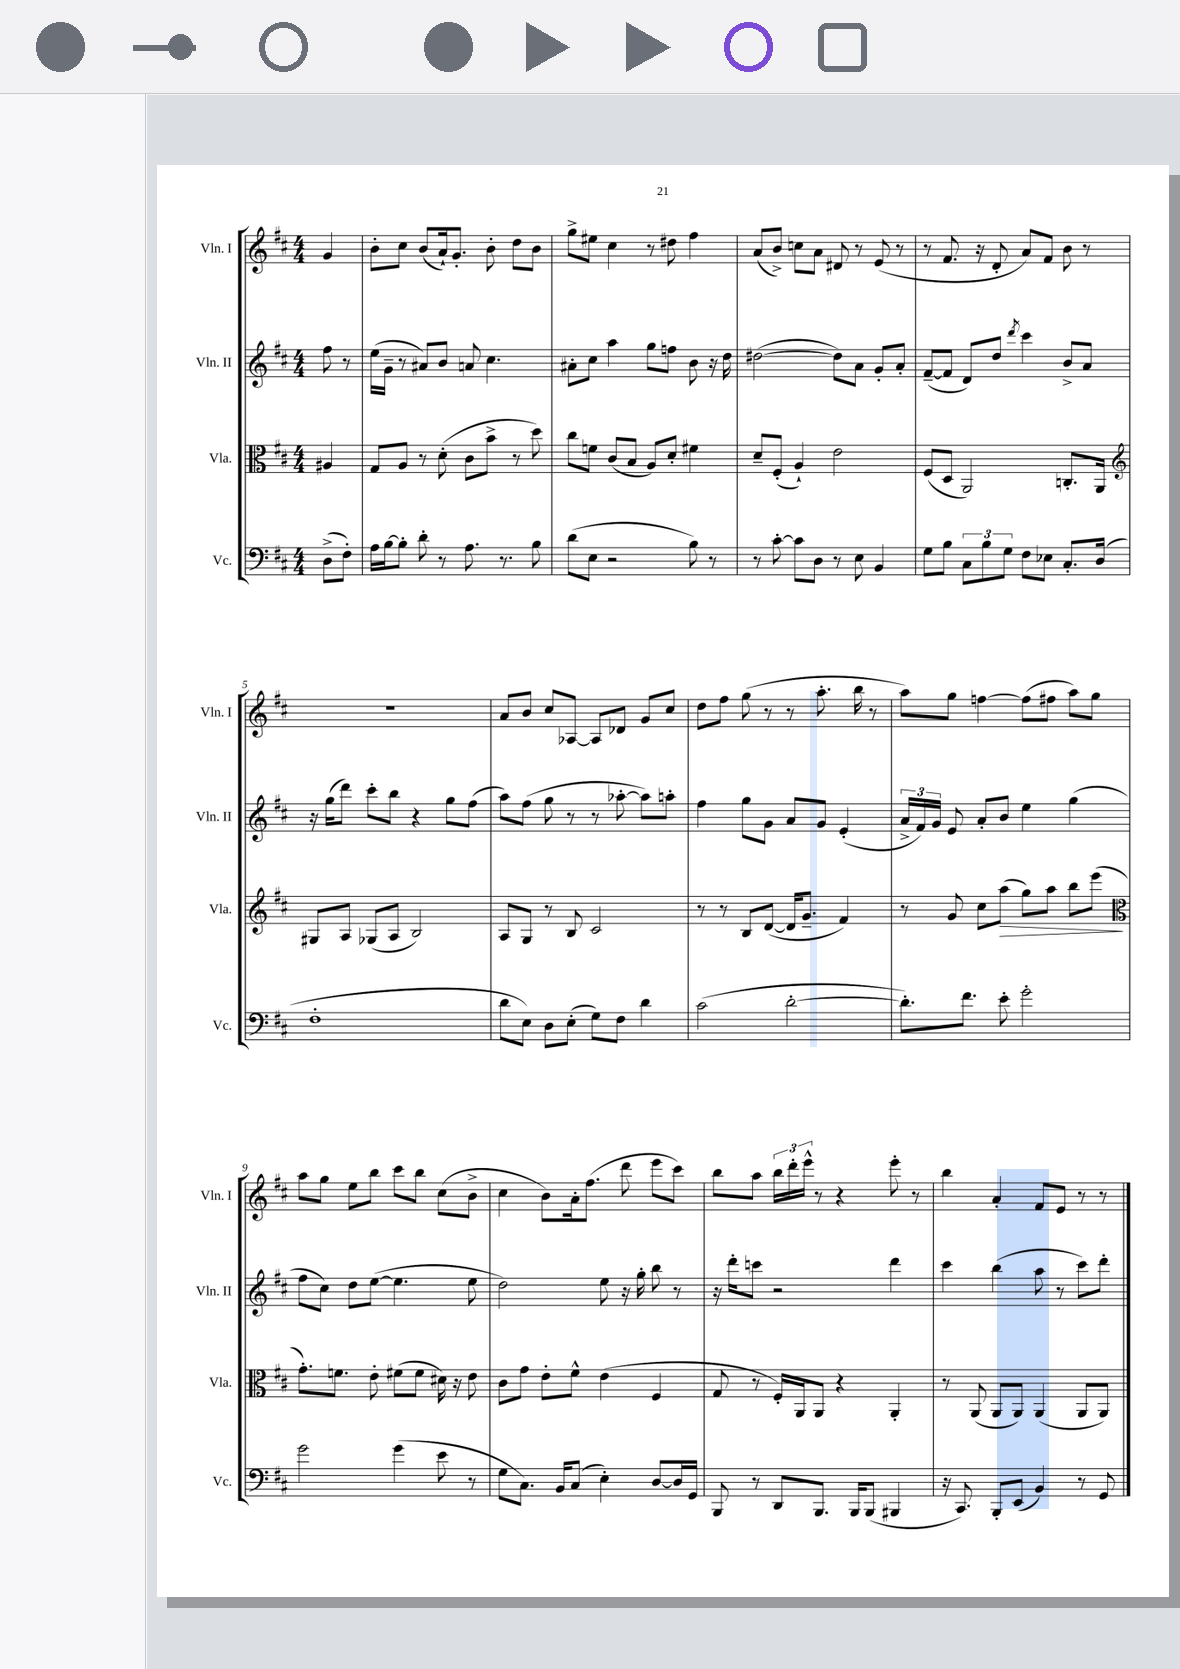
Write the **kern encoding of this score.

**kern	**kern	**dynam	**kern	**kern
*part4	*part3	*part3	*part2	*part1
*staff4	*staff3	*staff3	*staff2	*staff1
*I"Vc.	*I"Vla.	*	*I"Vln. II	*I"Vln. I
*I'Vc.	*I'Vla.	*	*I'Vln. II	*I'Vln. I
*clefF4	*clefC3	*	*clefG2	*clefG2
*k[f#c#]	*k[f#c#]	*	*k[f#c#]	*k[f#c#]
*M4/4	*M4/4	*	*M4/4	*M4/4
=	=	=	=	=
(8D^\L	4A#X/	.	8ff#\	4g/
8F#'\J)	.	.	8r	.
=1	=1	=1	=1	=1
16A\LL	8G/L	.	(16ee\LL	8b'\L
[16B\J	.	.	16g~\JJ	.
8B'\J]	8A/J	.	8r	8cc#\J
8d'\	8r	.	8a#X/L)	(8b/L
8r	(8d'\	.	8b/J	16a`/k)
.	.	.	.	8.g'/J
8.A\	8c#\L	.	8an/	.
.	8b^\J	.	4.cc#\	8b'\
8.r	.	.	.	.
.	8r	.	.	8dd\L
8B\	8dd\)	.	.	8b\J
=2	=2	=2	=2	=2
(8d\L	8cc#\L	.	8a#X'\L	8gg^\L
8E\J	8fn\J	.	8cc#\J	8ee#X\J
2r	(8c#/L	.	4aa\	4cc#\
.	8B/J	.	.	.
.	8A/L)	.	8gg\L	8r
.	8d'/J	.	8ffn\J	8dd#X\
8B\)	4f#X\	.	8b\	4ff#\
8r	.	.	16r	.
.	.	.	16dd\	.
=3	=3	=3	=3	=3
8r	8d~/L	.	([2dd#X\	(8a/L
[8c#'\	(8F#'/J	.	.	8b^/J)
8c#\L]	4A`/)	.	.	8ccn\L
8D\J	.	.	.	8a\J
8r	2e\	.	8dd#\L])	8d#X/
8E\	.	.	8a\J	8r
4BB/	.	.	8g'/L	(8e/
.	.	.	8a'/J	8r
=4	=4	=4	=4	=4
8G\L	(8F#/L	.	([8f#~/L	8r
8B\J	8D/J	.	8f#/J]	8.f#/
12C#\L	2AA/)	.	8d/L)	.
.	.	.	.	16r
12B\	.	.	.	.
.	.	.	8dd/J	8d'/
12G\J	.	.	.	.
.	.	.	8qddd/	.
8F#\L	.	.	4ccc#\	8a/L)
8E-X\J	.	.	.	8f#/J
8.C#'/L	8.Cn'/L	.	8b^/L	8b\
.	.	.	8a/J	8r
(16D/Jk	16AA/Jk	.	.	.
!!LO:LB:g=z
=5	=5	=5	=5	=5
*	*clefG2	*	*	*
1F#'	8G#X/L	.	16r	1r
.	.	.	(16gg\KL	.
.	8A/J	.	8ddd\J)	.
.	(8G-X/L	.	8ccc#'\L	.
.	8A/J	.	8bb\J	.
.	2B/)	.	4r	.
.	.	.	8gg\L	.
.	.	.	(8ff#\J	.
=6	=6	=6	=6	=6
8d\L	8A/L	.	8aa\L)	8a/L
8E\J)	8G/J	.	(8ff#\J	8b/J
8D\L	8r	.	8gg\	8cc#/L
(8E'\J	8B/	.	8r	[8A-X/J
8G\L)	2c#/	.	8r	8A-/L]
8F#\J	.	.	[8aa-X'\	8d-X/J
4d\	.	.	8aa-\L])	8g/L
.	.	.	8aan'\J	8cc#/J
=7	=7	=7	=7	=7
(2c#\	8r	.	4ff#\	8dd\L
.	8r	.	.	8ff#\J
.	8B/L	.	8gg\L	(8gg\
.	([8d/J	.	8g\J	8r
[2d'\	16d/KL]	.	8a/L	8r
.	8.g~/J	.	.	.
.	.	.	8g/J	8.aa'\
.	4f#/)	.	(4e'/	.
.	.	.	.	16bb\
.	.	.	.	8r
=8	=8	=8	=8	=8
8.d'\L])	8r	.	24a^/LL	8aa\L)
.	.	.	24f#/)	.
.	.	.	24g/JJ	.
.	8g/	.	8e/	8gg\J
8.f#\J	.	.	.	.
.	8cc#\L	.	8a'/L	[4ffn\
!	!	!LO:HP:b	!	!
8e'\	(8aa\J	>	8b/J	.
2g'\	8gg\L)	.	4ee\	(8ff\L]
.	8aa\J	.	.	8ff#X\J
.	8bb\L	.	(4gg\	8aa\L)
.	(8eee\J	.	.	8gg\J
.	.	]	.	.
!!LO:LB:g=z
=9	=9	=9	=9	=9
*	*clefC3	*	*	*
2g\	8.g'\L)	.	8ff#\L	8aa\L
.	.	.	8cc#\J)	8gg\J
.	8.fn\J	.	.	.
.	.	.	8dd\L	8ee\L
.	8e'\	.	([8ee\J	8bb\J
(4g\	(8f#X\L	.	4.ee\]	8ccc#\L
.	8f#\J	.	.	8bb\J
8e\	16d#X\)	.	.	(8cc#\L
.	16r	.	.	.
8r	8e\	.	8ee\	8b^\J
=10	=10	=10	=10	=10
8G\L	8c#\L	.	2dd\)	4cc#\
8.C#\J)	8g\J	.	.	.
.	8e'\L	.	.	8b\L)
16BB/KL	.	.	.	.
(8C#/J	8f#^^\J	.	.	16a'\k
.	.	.	.	(8.ff#\J
4E'\)	(4e\	.	8ee\	.
.	.	.	16r	8ddd\
.	.	.	16gg'\	.
[8D/L	4F#/	.	8bb\	8eee\L
16D/L]	.	.	8r	8ccc#\J)
16GG/JJ	.	.	.	.
=11	=11	=11	=11	=11
8BBB/	8G/	.	16r	8bb\L
.	.	.	16ddd'\KL	.
8r	8r	.	8cccn\J	8aa\J
8DD/L	16F#'/LL)	.	2r	24bb\LL
.	.	.	.	24ddd'\
.	16AA/J	.	.	.
.	.	.	.	24eee^^\JJ
8.BBB/J	8AA/J	.	.	8r
.	4r	.	.	4r
16BBB/KL	.	.	.	.
(8BBB/J	.	.	.	.
4BBB#X/	4AA'/	.	4ddd\	8eee'\
.	.	.	.	8r
=12	=12	=12	=12	=12
16r	8r	.	4ccc#\	4bb\
8.CC#/)	.	.	.	.
.	(8AA/	.	.	.
8BBB'/L	8AA/L	.	(4bb\	4a'/
(8EE/J	8AA/J)	.	.	.
4BB/)	(4AA/	.	8aa\	8f#/L
.	.	.	8r	8e/J
8r	8AA/L	.	8ccc#\L)	8r
8GG/	8AA/J)	.	8ddd'\J	8r
==	==	==	==	==
*-	*-	*-	*-	*-
